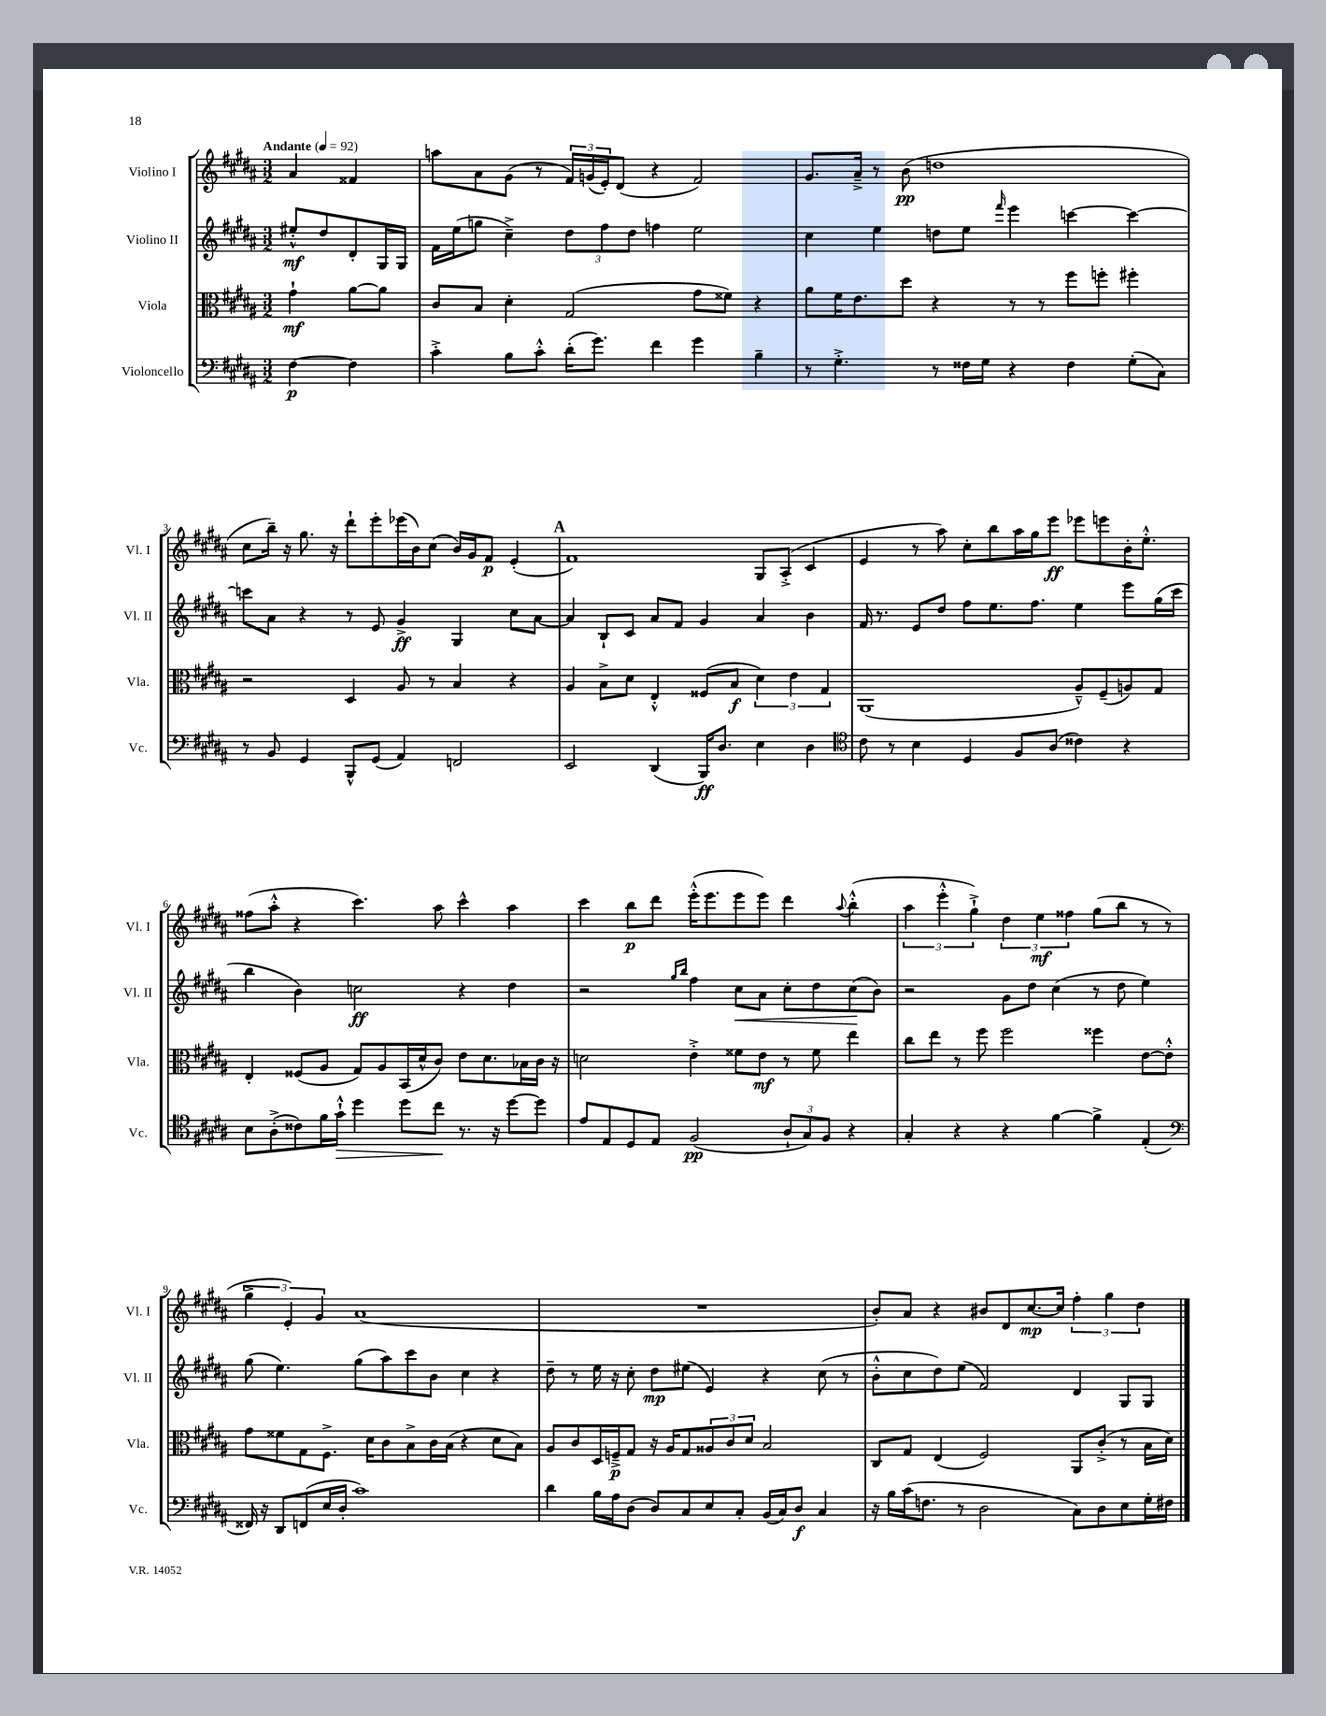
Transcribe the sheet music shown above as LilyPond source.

<<
\new StaffGroup <<
\new Staff = "s0" \with { instrumentName = "Violino I" shortInstrumentName = "Vl. I" } {
    \clef treble \key b \major \numericTimeSignature \time 3/2 \partial 2 \tempo "Andante" 4 = 92
    ais'4 fisis'4 |
    a''8 ais'8 gis'8( r8 \tuplet 3/2 { fis'16) g'16( e'16-.) } dis'8( r4 fis'2) |
    gis'8. ais'16---> r8 b'8\pp( d''1 |
    cis''8 b''16--) r16 gis''8. r16 dis'''8-! e'''8-. ees'''16( b'16) cis''8( b'16) gis'16 fis'8\p e'4-.( |
    \mark \markup { \bold "A" } fis'1) gis8 ais8-.->( cis'4 |
    e'4 r8 ais''8) cis''8-. b''8 ais''16 gis''16 e'''8\ff ees'''8 e'''8 b'16-. e''8.-.-^ |
    fisis''8( ais''8-.-^ r4 cis'''4.) ais''8 cis'''4-^ ais''4 |
    cis'''4 b''8\p dis'''8 e'''16-.-^( e'''8. e'''8 e'''8) dis'''4 \appoggiatura { ais''8 } b''4-.-^( |
    \tuplet 3/2 { ais''4 e'''4-.-^ gis''4-!->) } \tuplet 3/2 { dis''4 e''4\mf fisis''4 } gis''8( b''8 r8 r8 |
    \tuplet 3/2 { gis''4-> e'4-.) gis'4 } ais'1( |
    R1. |
    b'8-.) ais'8 r4 bis'8 dis'8 cis''8.~\mp cis''16 \tuplet 3/2 { fis''4-. gis''4 dis''4 } \bar "|." |
}
\new Staff = "s1" \with { instrumentName = "Violino II" shortInstrumentName = "Vl. II" } {
    \clef treble \key b \major \numericTimeSignature \time 3/2 \partial 2
    eis''8-.-^\mf dis''8 dis'8-. gis16 gis16 |
    fis'16 e''16( g''8 cis''4--->) \tuplet 3/2 { dis''8 fis''8 dis''8 } f''4 e''2 |
    cis''4 e''4 d''8 e''8 \grace { fis'''16 } e'''4 c'''4~ c'''4~ |
    c'''8 ais'8 r4 r8 e'8 gis'4->\ff gis4 cis''8 ais'8~ |
    \mark \markup { \bold "A" } ais'4 b8-! cis'8 ais'8 fis'8 gis'4 ais'4 b'4 |
    fis'16 r8. e'8 dis''8 fis''8 e''8. fis''8. e''4 e'''8 gis''16( cis'''16 |
    b''4 b'4) c''2\ff r4 dis''4 |
    r2 \grace { gis''16 b''16 } fis''4 cis''8\< ais'8 cis''8-. dis''8 cis''8\!( b'8) |
    r2 gis'8 dis''8 cis''4( r8 dis''8 e''4) |
    gis''8( e''4.) gis''8( ais''8) cis'''8 b'8 cis''4 r4 |
    dis''8-- r8 e''16 r16 cis''8-. dis''8\mp eis''8( e'4) r4 cis''8( r8 |
    b'8-.-^ cis''8 dis''8) e''8( fis'2) dis'4 gis8 gis8 \bar "|." |
}
\new Staff = "s2" \with { instrumentName = "Viola" shortInstrumentName = "Vla." } {
    \clef alto \key b \major \numericTimeSignature \time 3/2 \partial 2
    gis'4-!\mf ais'8~ ais'8 |
    cis'8 b8 dis'4-. gis2( gis'8 fisis'8) r4 |
    ais'8 fis'16 e'8. dis''8 r4 r8 r8 fis''8 f''8-. fis''4-. |
    r2 dis4 ais8 r8 b4 r4 |
    \mark \markup { \bold "A" } ais4 b8-> dis'8 e4-.-^ fisis8( b8\f \tuplet 3/2 { dis'4) e'4 gis4 } |
    ais,1( ais8---^) fis8--( a8) gis8 |
    e4-. fisis8( ais8 gis8) ais8 b,16( dis'16-^ cis'8) e'8 dis'8. bes16 cis'16 r16 |
    d'2 e'4-.-> fisis'8 e'8\mf r8 fisis'8 e''4 |
    cis''8 e''8 r8 fis''8 fis''2 fisis''4 e'8~ e'8-.-^ |
    gis'8 fisis'8 gis8 fis8.-> dis'16 cis'8 b8-> cis'16 b16( r4 dis'8 b8) |
    ais8 cis'8 dis16 f16--->\p gis8 r16 ais16 gis8 \tuplet 3/2 { aisis8 cis'8 dis'8 } b2 |
    cis8 gis8 e4( fis2) ais,8 cis'8-.->( r8 b16 dis'16) \bar "|." |
}
\new Staff = "s3" \with { instrumentName = "Violoncello" shortInstrumentName = "Vc." } {
    \clef bass \key b \major \numericTimeSignature \time 3/2 \partial 2
    fis4~\p fis4 |
    cis'4-.-> b8 cis'8-.-^ dis'16-.( gis'8.) fis'4 gis'4 b4-- |
    r8 gis4.-.-> r8 fisis16 gis16 r4 fisis4 gis8-.( cis8) |
    r8 b,8 gis,4 b,,8-^ gis,8( ais,4) f,2 |
    \mark \markup { \bold "A" } e,2 dis,4( b,,16\ff) dis8. e4 dis4 |
    \clef tenor cis'8 r8 b4 dis4 fis8 ais8( cisis'4) r4 |
    b8 ais8-.->( cisis'8) fis'16 gis'16-!-^\> dis''4 dis''8 cis''8\! r8. r16 dis''8~ dis''8 |
    e'8 e8 dis8 e8 fis2\pp( \tuplet 3/2 { ais8-! gis8) fis8 } r4 |
    gis4-. r4 r4 fis'4~ fis'4-> e4-.( |
    \clef bass fisis,16) r16 dis,8 f,8( e16 dis16-. cis'1) |
    dis'4 b16 ais16 dis8( dis8) cis8 e8 cis8-. b,16( cis16) dis8\f cis4 |
    r16 b16 cis'16( f8. r8 dis2 cis8) dis8 e8 gis16-. fis16 \bar "|." |
}
>>
>>
